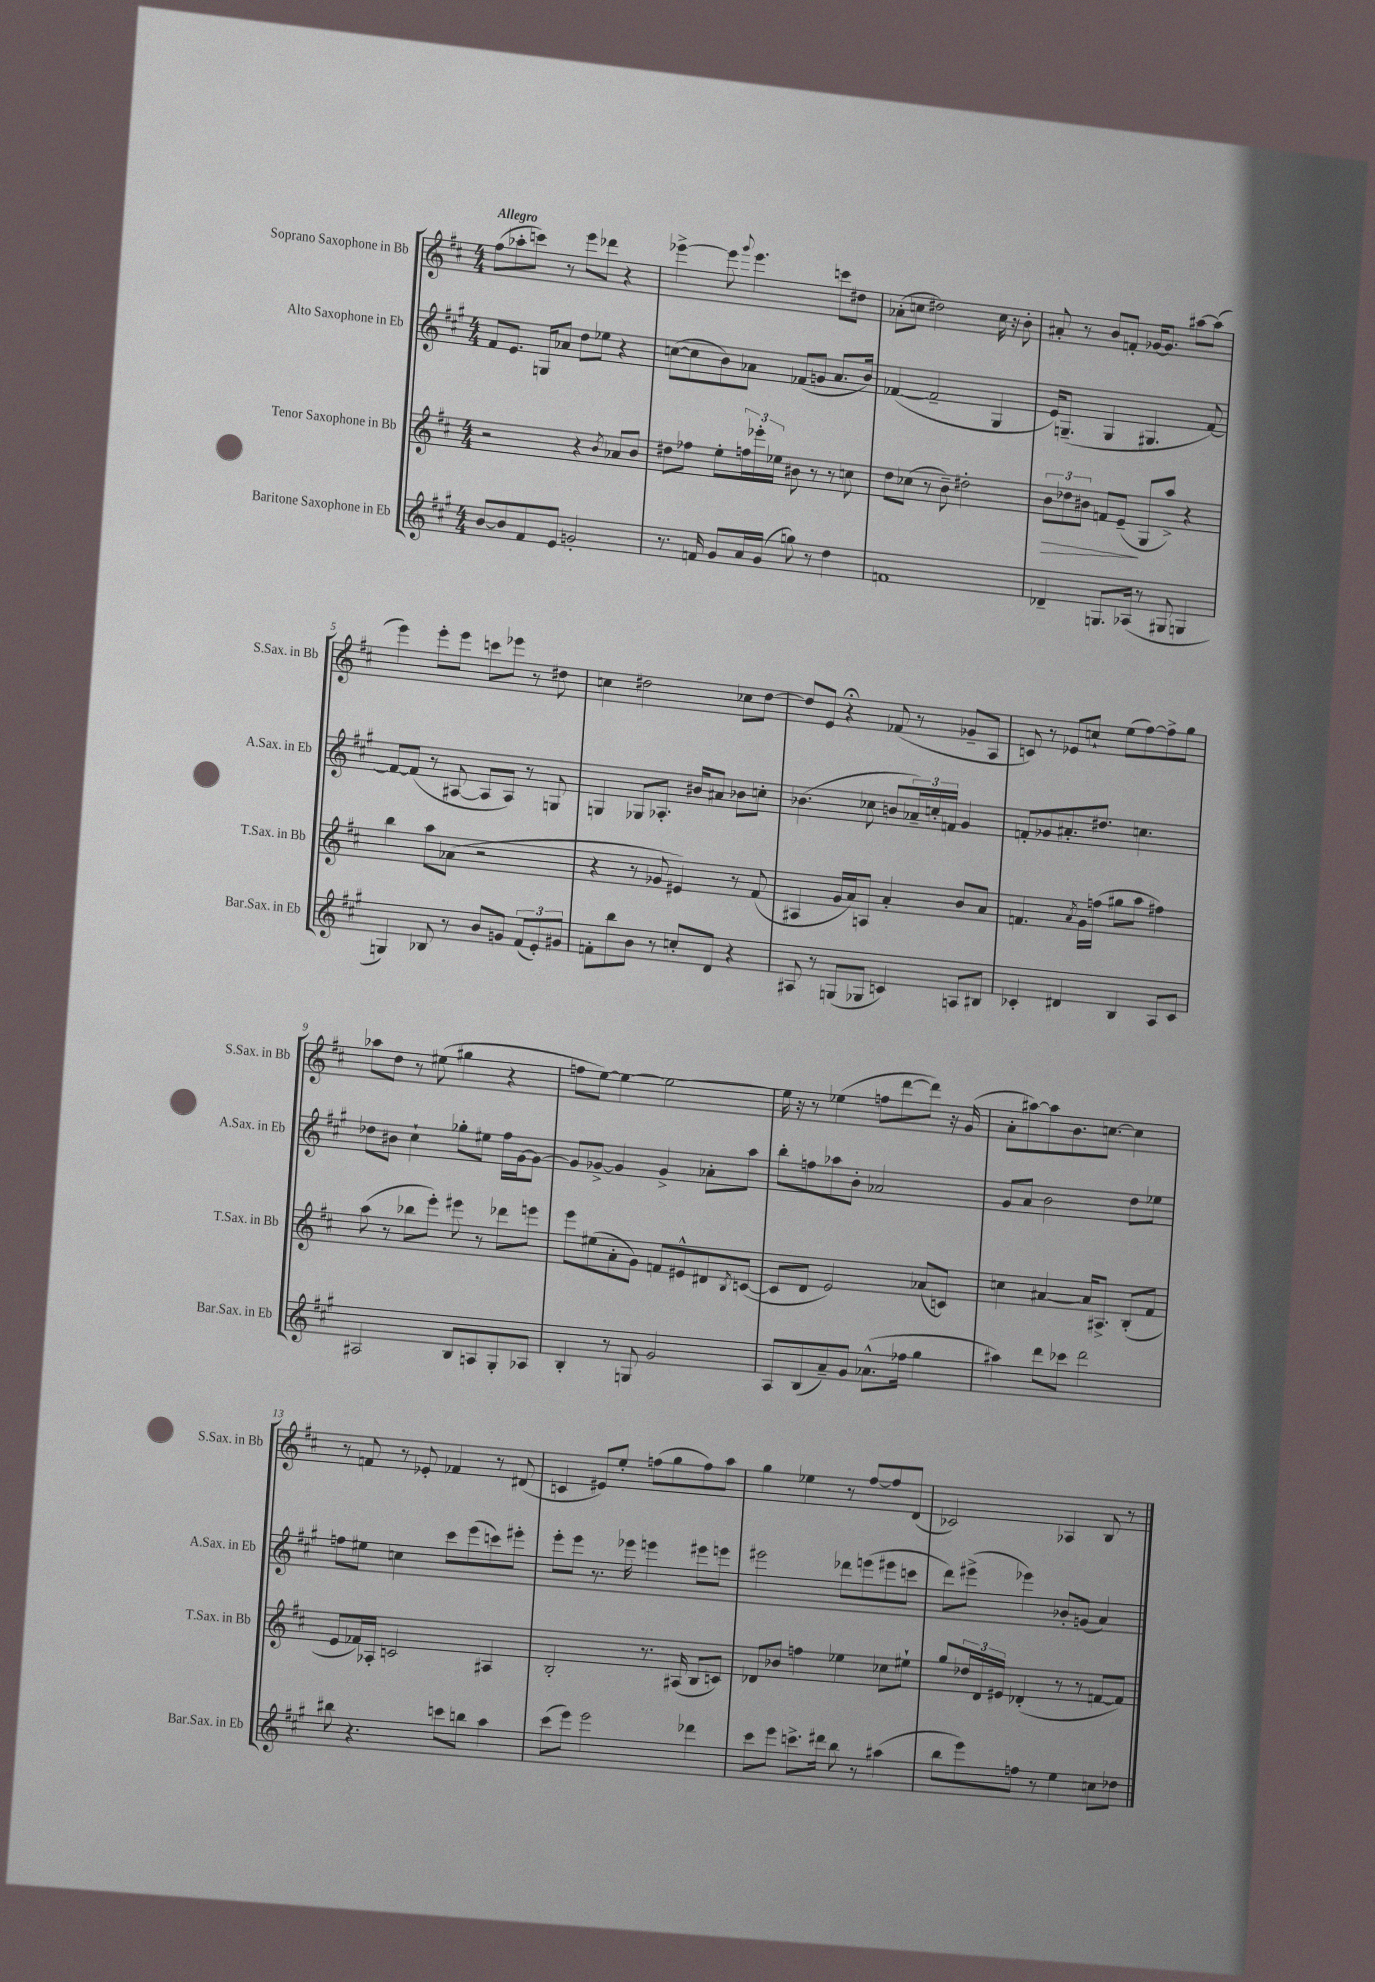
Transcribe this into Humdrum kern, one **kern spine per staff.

**kern	**kern	**dynam	**kern	**kern
*part4	*part3	*part3	*part2	*part1
*staff4	*staff3	*staff3	*staff2	*staff1
*I"Baritone Saxophone in Eb	*I"Tenor Saxophone in Bb	*	*I"Alto Saxophone in Eb	*I"Soprano Saxophone in Bb
*I'Bar.Sax. in Eb	*I'T.Sax. in Bb	*	*I'A.Sax. in Eb	*I'S.Sax. in Bb
*clefG2	*clefG2	*	*clefG2	*clefG2
*k[f#c#g#]	*k[f#c#]	*	*k[f#c#g#]	*k[f#c#]
*M4/4	*M4/4	*	*M4/4	*M4/4
=1	=1	=1	=1	=1
!	!	!	!	!LO:TX:a:B:t=Allegro
[8b/L	2r	.	8f#/L	(8ff#\L
8b/]	.	.	8.e/J	8aa-X'\
8f#/	.	.	.	8cccn\J)
.	.	.	16Gn/KL	.
8e/J	.	.	8a-X/J	8r
2gn'/	4r	.	8dd\L	8eee\L
.	.	.	8ee-X\J	8ddd-X\J
.	8qb/	.	.	.
.	8a-X/L	.	4r	4r
.	8b/J	.	.	.
=2	=2	=2	=2	=2
8.r	8dd#X\L	.	([8ccn\L	[4eee-X^\
.	8ff-X\J	.	8cc\]	.
16fn/	.	.	.	.
8g#/L	8ee'\L	.	8b\)	8eee-\]
.	.	.	.	8qqggg/
16a/L	24ffn\L	.	8a-X\J	4.eee-\
.	24eee-X'\	.	.	.
(16g#/JJ	.	.	.	.
.	24ee-X\JJ	.	.	.
8ggn\)	8b#X\	.	(8f-X/L	.
8r	8r	.	8gn/J	.
4dd\	8r	.	8.a-/L	8cccn\L
.	8ccn\	.	.	8dd#X\J
.	.	.	16b/Jk)	.
=3	=3	=3	=3	=3
1fn	8dd\L	.	([4f-X/	(8a-X'\L
.	(8cc-X\J	.	.	8ccn\J
.	8r	.	2f-~/]	2dd#X\)
.	8b~\)	.	.	.
.	2dd#X'\	.	.	.
.	.	.	4G#/	16cc\
.	.	.	.	16r
.	.	.	.	8b'\
=4	=4	=4	=4	=4
!	!	!LO:HP:b	!	!
4d-X~/	12b\L	>	16e/KL)	8a#X'/
.	.	.	(8.Gn~/J	.
.	12dd-X\	.	.	.
.	.	.	.	8r
.	12b#X\J	.	.	.
8.Gn/L	8fn/L	.	4G/	8b/L
.	(8e~/J	.	.	8fn'/J
(16A-X/Jk	.	.	.	.
8r	8G/L	]	4.G#X/	[16g-X/KL
.	.	.	.	8.g-/J]
8G#X/	8aa^/J)	.	.	.
4Gn/	4r	.	.	[8aa#X\L
.	.	.	[8f#/)	(8aa#\J]
!!LO:LB:g=z
=5	=5	=5	=5	=5
4Gn/)	4bb\	.	8f#/L_	4eee\)
.	.	.	(8f#/J]	.
8B-X/	8aa\L	.	8r	8eee'\L
8r	(8a-X\J	.	[8A#X/	8eee\J
8b/L	2r	.	8A#/L]	8cccn\L
8gn/J	.	.	8A#/J)	8eee-X\J
(12f#/L	.	.	8r	8r
12e'/)	.	.	.	.
.	.	.	8Gn/	8dd#X\
12g#X/J	.	.	.	.
=6	=6	=6	=6	=6
8fn'\L	4r	.	4Gn/	4ccn\
8bb\	.	.	.	.
8b\J	8r	.	8G-X/L	2dd#X\
8r	8g-X/	.	8.A-X'/J	.
8ccn'/L	4e#X/)	.	.	.
.	.	.	16b#X/KL	.
8d/J	.	.	8a#X/J	.
4r	8r	.	8b-X\L	8cc-X\L
.	(8f#/	.	8ccn'\J	[8dd#\J
=7	=7	=7	=7	=7
8A#X/	4A#X/	.	(4.b-X\	8dd#/L]
8r	.	.	.	8e/J
(8Gn/L	16g/LL	.	.	4r;<
.	16a/J)	.	.	.
8G-X/J	8An/J	.	8cc-X\	.
4cn/)	4a'/	.	8bn/L	(8f-X/
.	.	.	24a-X~/L)	8r
.	.	.	24ccn'/	.
.	.	.	24fn/JJ	.
8An/L	8b/L	.	4g#/	8g-X~/L
8B#X/J	8a/J	.	.	8A/J
=8	=8	=8	=8	=8
4c-X'/	4.fn/	.	8fn'/L	8cn/)
.	.	.	8g-X/	8r
4d#X/	.	.	8.a#X'/	8e-X/L
.	8qa/	.	.	.
.	16g\LL	.	.	8ccn`/J
.	(16ffn\JJ	.	8.dd#X/J	.
4B/	8gg#X\L	.	.	(8ee\L
.	8aa\J	.	4.ccn\	[8ff#\)
8A/L	4ff#X\)	.	.	8ff#^\]
8c-/J	.	.	.	8gg\J
!!LO:LB:g=z
=9	=9	=9	=9	=9
2A#X/	(8aa\	.	8dd-X\L	8aa-X\L
.	8r	.	8b#X\J	8dd\J
.	8bb-X\L	.	4cc#`\	8r
.	8eee'\J)	.	.	(8ee#X\
8B/L	8eee#X\	.	8gg-X'\L	4gg#X\
8An/	8r	.	8ee#X\J	.
8G#'/	8ddd-X\L	.	16ff#\LL	4r
.	.	.	[16g#\J	.
8A-X/J	8eeen\J	.	8g#\J_	.
=10	=10	=10	=10	=10
4B'/	8eee\L	.	8g#/L]	8ffn\L
.	(8ee#X\	.	[8g-X^/J	[8ee\J)
8r	8a'\	.	4g-/]	4ee\_
8Gn/	8g\J)	.	.	.
2g#/	8fn/L	.	4g-^/	2ee\_
.	8e#X^^/	.	.	.
.	8d#X/	.	8a-X'\L	.
.	8qB/	.	.	.
.	([8cn/J	.	8aa\J	.
=11	=11	=11	=11	=11
8A/L	8c/L]	.	8bb'\L	16ee\]
.	.	.	.	16r
(8B/	8d/J	.	8ffn\	8r
8a~/)	2e/)	.	8aa-X\	(4ee-X\
8g#/J	.	.	8b'\J	.
(8.a-X^^\L	.	.	2a-X/	8ffn\L
.	.	.	.	[8ddd\
16ff-X\Jk	.	.	.	.
4gg#\	(8a-X/L	.	.	8ddd\J])
.	8cn/J)	.	.	16r
.	.	.	.	(16g/
=12	=12	=12	=12	=12
4aa#X\)	4ccn\	.	8g#/L	8a'\L
.	.	.	8a/J	[8aa#X\)
8ddd\L	[4a#X/	.	2b\	8aa#\]
8ccc-X\J	.	.	.	8.b\
2ddd\	16a#/KL]	.	.	.
.	8.A#X^/J	.	.	[8.ccn\J
.	(8B'/L	.	8dd\L	4cc\]
.	8f#/J	.	8ee-X\J	.
!!LO:LB:g=z
=13	=13	=13	=13	=13
8bb#X\	8e/L	.	8ffn\L	8r
4.r	16f-X/L)	.	8ee#X\J	8fn/
.	16A-X'/JJ	.	.	.
.	2cn/	.	4ccn\	8r
.	.	.	.	8e-X'/
8cccn\L	.	.	8ccc#\L	4f-X/
8bbn\J	.	.	(8eee\	.
4aa\	4A#X/	.	8cccn\)	8r
.	.	.	8eee#X'\J	(8d#X/
=14	=14	=14	=14	=14
(8ccc#\L	2B'/	.	8eee'\L	4cn/
8eee\J)	.	.	8eee\J	.
2eee\	.	.	8.r	8e#X/L)
.	.	.	.	8ee'/J
.	.	.	16eee-X\	.
.	8.r	.	4eeen\	(8ffn\L
.	.	.	.	8gg\
.	(16A#X/	.	.	.
4ddd-X\	8B/L	.	8eee#X\L	8ff\)
.	8cn/J)	.	8eeen\J	8aa\J
=15	=15	=15	=15	=15
8ccc#\L	8d-X/L	.	2eee#X\	4gg\
8eee\J	8b-X/J	.	.	.
8.cccn^\L	4ffn\	.	.	4ee-X\
16ddd#X\Jk	.	.	.	.
8bb\	4ee-X\	.	8ddd-X\L	8r
8r	.	.	(8eeen\	[8ff#/L
(4aa#X\	8cc-X\L	.	8eee#X\	8ff#/]
.	8ee#X`\J	.	8cccn\J	(8d/J
=16	=16	=16	=16	=16
8bb\L	8gg/L	.	8ddd\L)	2c-X/)
8eee\)	24dd-X/L	.	(8eee#X^\J	.
.	24d/	.	.	.
.	24e#X/JJ	.	.	.
8ffn\J	(4d-X'/	.	4eee-X\)	.
8r	.	.	.	.
4ee\	8r	.	8b-X'/L	4A-X/
.	8r	.	(8gn/J	.
8ccn\L	[8fn/L	.	4a/)	8B/
8dd-X\J	8f/J])	.	.	8r
==	==	==	==	==
*-	*-	*-	*-	*-
